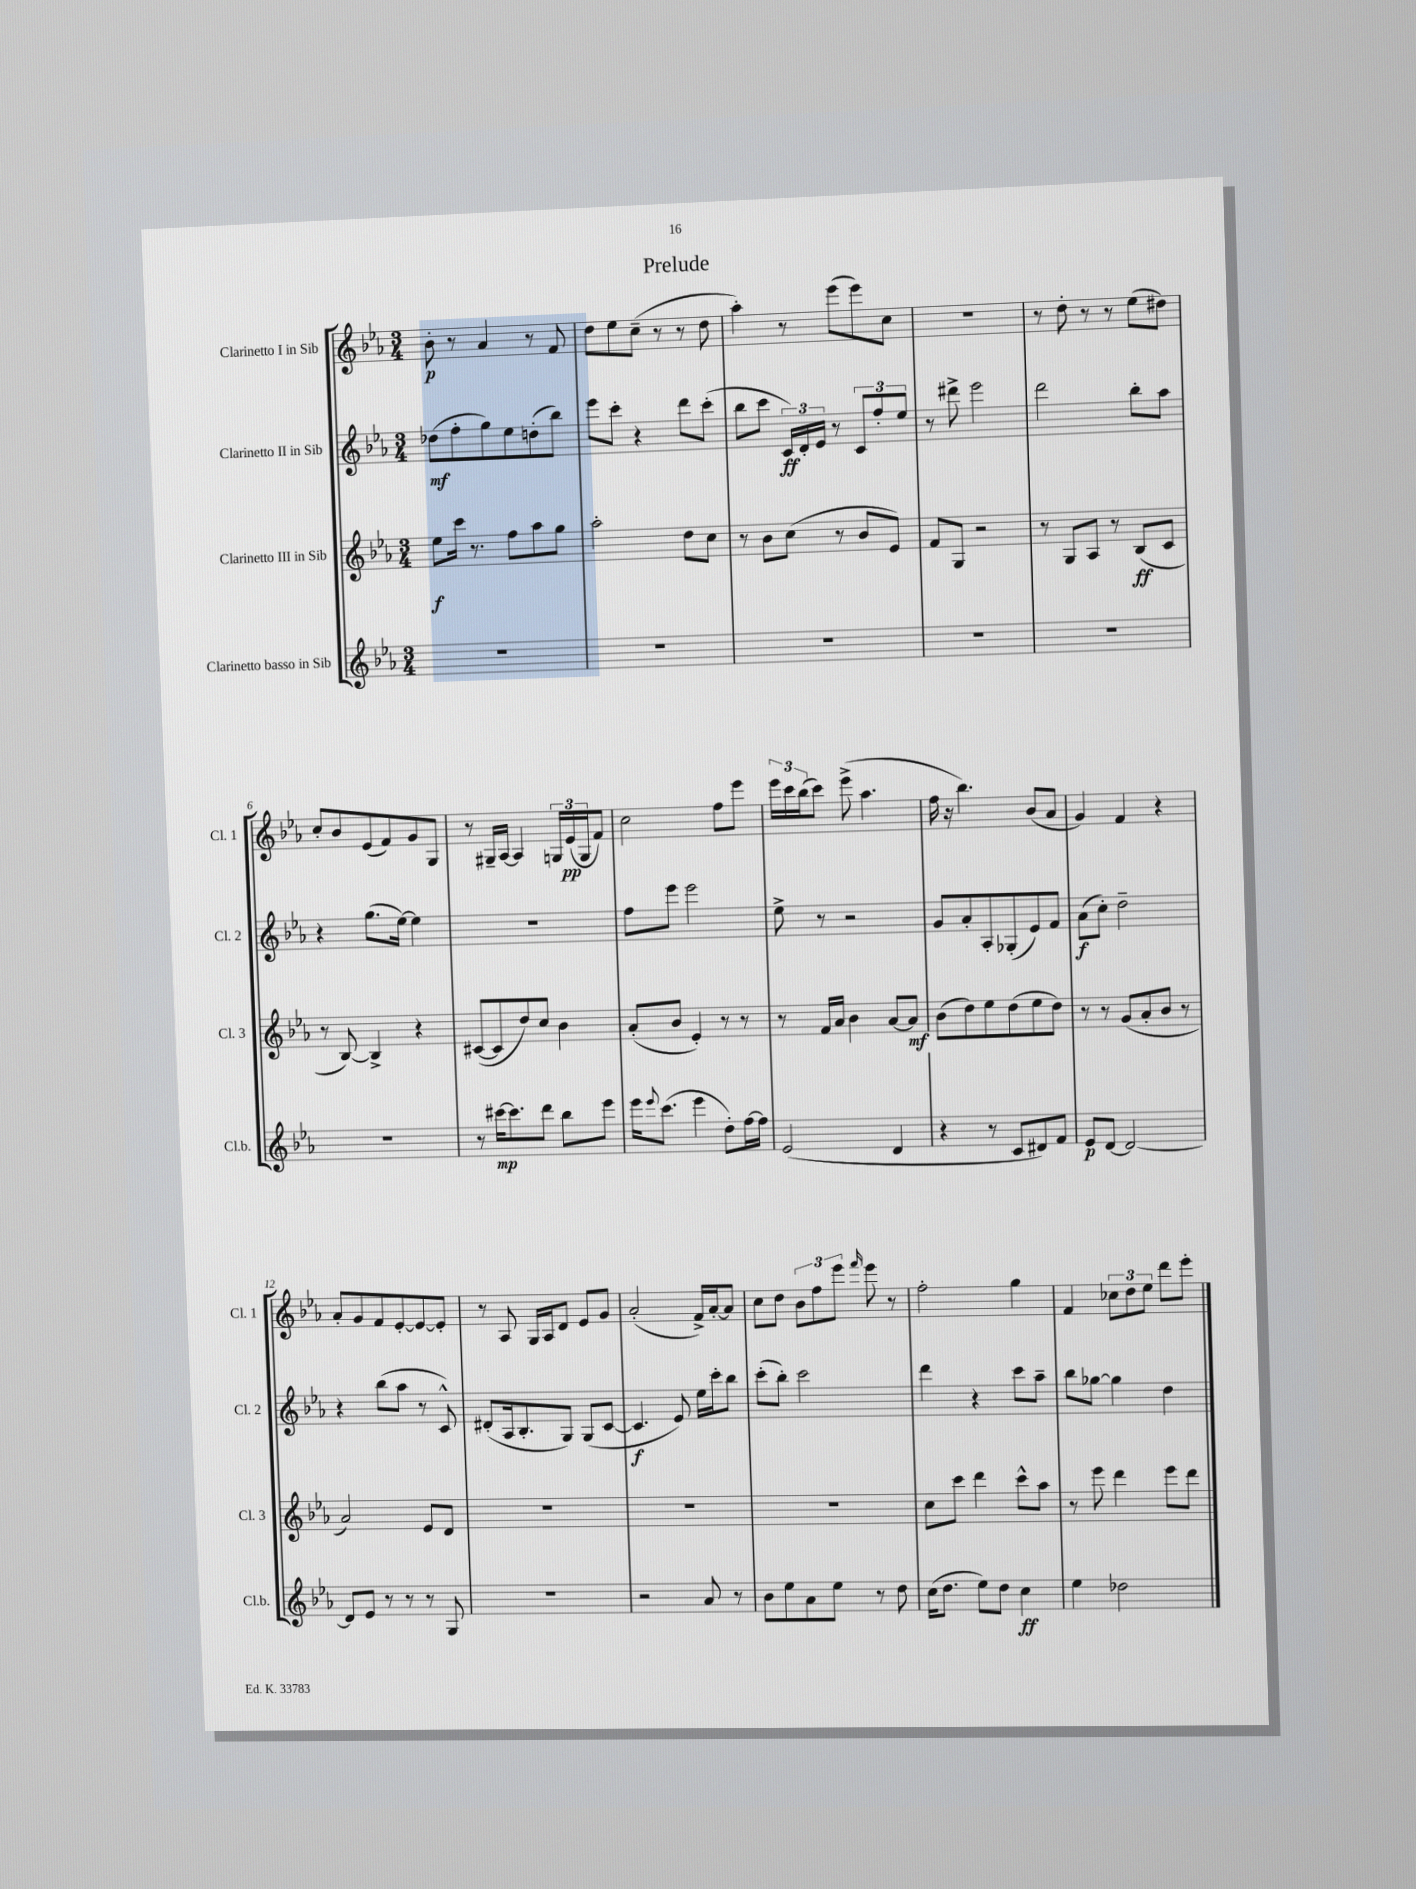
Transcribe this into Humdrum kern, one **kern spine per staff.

**kern	**kern	**kern	**kern
*staff4	*staff3	*staff2	*staff1
*clefG2	*clefG2	*clefG2	*clefG2
*k[b-e-a-]	*k[b-e-a-]	*k[b-e-a-]	*k[b-e-a-]
*M3/4	*M3/4	*M3/4	*M3/4
2.r	8ee-	(8dd-	8b-'
.	16ccc	8ff'	8r
.	8.r	.	.
.	.	8gg)	4a-
.	8ff	8ee-	.
.	8aa-	(8dd'	8r
.	8gg	8bb-)	8f
=	=	=	=
2.r	2aa-'	8eee-	8dd
.	.	8ccc'	8ee-
.	.	4r	(8cc~
.	.	.	8r
.	8dd	8ddd	8r
.	8cc	(8ccc'	8dd
=	=	=	=
2.r	8r	8bb-	4aa-')
.	8b-	8ccc	.
.	(8cc	24c)	8r
.	.	24d'	.
.	.	24e-	.
.	8r	8r	(8eee-
.	8b-	12c	8eee-)
.	.	12ff'	.
.	8e-)	.	8cc
.	.	12ee-	.
=	=	=	=
2.r	8f	8r	2.r
.	8G	8ddd#^	.
.	2r	2eee-	.
=	=	=	=
2.r	8r	2ddd	8r
.	8G	.	8dd'
.	8A-	.	8r
.	8r	.	8r
.	(8B-	8bb-'	(8ee-
.	8c	8aa-	8dd#)
=	=	=	=
2.r	8r	4r	8cc'
.	[8B-)	.	8b-
.	4B-^]	(8.gg	(8e-
.	.	.	8f)
.	.	[16ee-)	.
.	4r	4ee-]	8g
.	.	.	8G
=	=	=	=
8r	([8c#	2.r	8r
[16ccc#	8c#]	.	16G#~
8.ccc#]	.	.	[16A-
.	8dd)	.	4A-]
8ddd	8cc	.	.
8bb-	4b-	.	24G
.	.	.	(24e-
.	.	.	24G
8eee-	.	.	8f)
=	=	=	=
16eee-	(8a-'	8ff	2cc
8qqeee-	.	.	.
(8.ccc	.	.	.
.	8b-	8eee-	.
4eee-	4e-')	2eee-	.
8dd')	8r	.	8ff
[16ff	8r	.	8eee-
16ff]	.	.	.
=	=	=	=
(2e-	8r	8ee-^	24eee-
.	.	.	24ccc
.	.	.	(24bb-
.	16f	8r	8ccc)
.	16a-	.	.
.	4b-	2r	(8eee-^
.	.	.	4.aa-
4d	[8a-	.	.
.	8a-]	.	.
=	=	=	=
4r	(8b-	8g	16ff
.	.	.	16r
.	8dd)	8a-'	4.bb-)
8r	8ee-	8A-'	.
8c	(8dd	(8G-'	.
8d#)	8ee-	8e-)	(8b-
8f	8dd)	8f	8a-
=	=	=	=
8e-	8r	(8a-	4g)
[8d	8r	8cc')	.
2d_	(8g	2dd~	4f
.	8a-'	.	.
.	8b-	.	4r
.	8r	.	.
=	=	=	=
8d]	2a-)	4r	8a-'
8e-	.	.	8g
8r	.	(8bb-	8f
8r	.	8aa-	[8e-'
8r	8e-	8r	8e-_
8G	8d	8c^^)	8e-']
=	=	=	=
2.r	2.r	(8d#'	8r
.	.	16A-	8A-
.	.	8.B-'	.
.	.	.	16G
.	.	.	16A-
.	.	8G)	8d
.	.	(8G	8e-
.	.	[8c	8g
=	=	=	=
2r	2.r	4.c]	(2a-'
.	.	8e-)	.
8a-	.	16ee-	16f^)
.	.	16ccc'	[16a-'
8r	.	8bb-	8a-]
=	=	=	=
8b-	2.r	(8ccc'	8cc
8ee-	.	8bb-')	8dd
8a-	.	2ccc	12b-
.	.	.	12ff
8ee-	.	.	.
.	.	.	12eee-
.	.	.	16qqfff
8r	.	.	8eee-
8dd	.	.	8r
=	=	=	=
(16cc	8cc	4ddd	2ff'
8.dd	.	.	.
.	8ccc	.	.
8ee-)	4ddd	4r	.
8dd	.	.	.
4cc	8ccc^^	8ccc	4gg
.	8aa-	8aa-~	.
=	=	=	=
4ee-	8r	8bb-	4f
.	8eee-	[8gg-	.
2dd-	4ddd	4gg-]	12cc-
.	.	.	12dd
.	.	.	12ee-
.	8eee-	4dd	8ddd
.	8ddd	.	8eee-'
==	==	==	==
*-	*-	*-	*-
